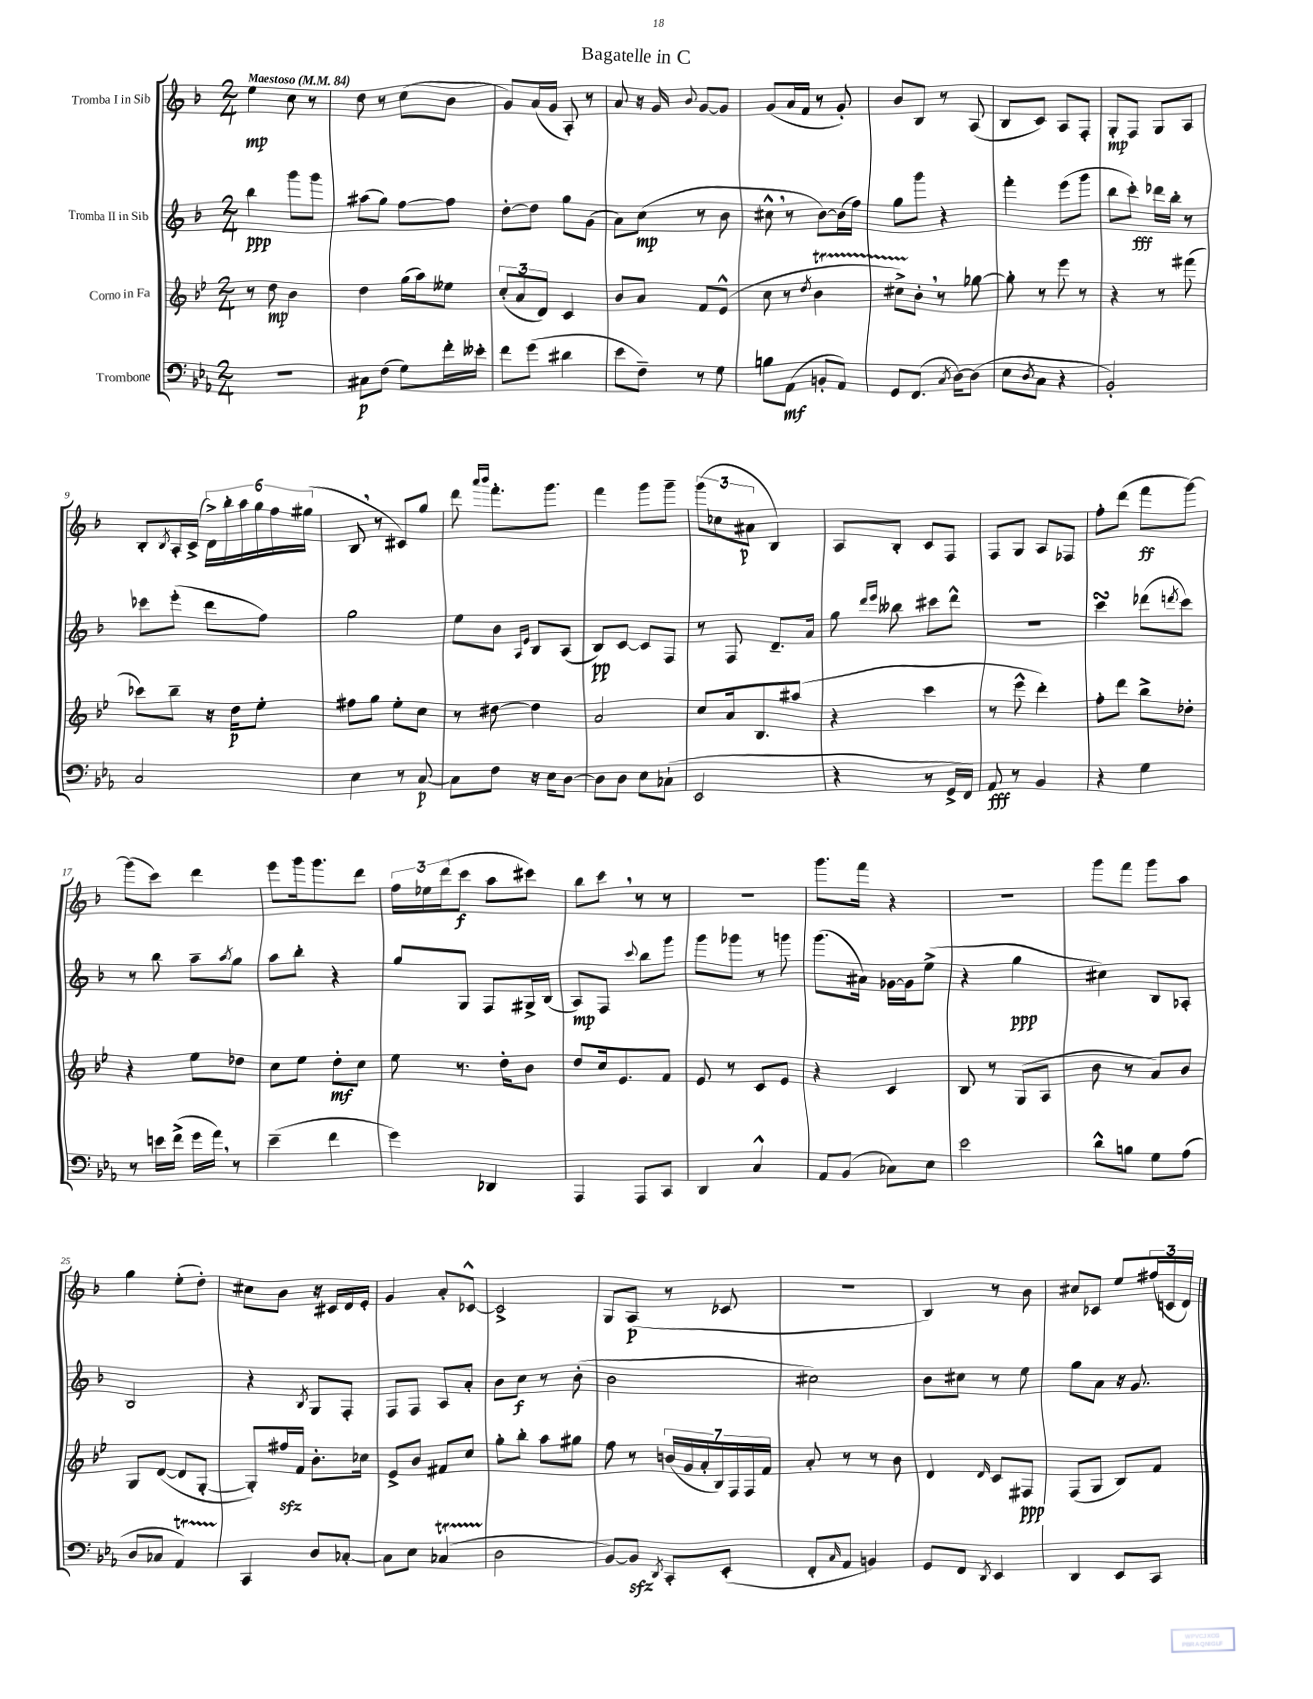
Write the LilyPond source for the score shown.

\header { title = "Bagatelle in C" }
<<
\new StaffGroup <<
\new Staff = "s0" \with { instrumentName = "Tromba I in Sib" } {
    \clef treble \key f \major \numericTimeSignature \time 2/4 \tempo "Maestoso" 4 = 84
    e''4\mp c''8 r8 |
    d''8 r8 c''8( bes'8 |
    g'8) a'16( g'16 a8-.) r8 |
    a'8 r16 g'16 \appoggiatura { bes'8 } g'8~ g'8 |
    g'8( a'16 f'16 r8 g'8-.) |
    bes'8 bes8 r8 a8( |
    bes8 c'8) a8 f8-. |
    g8-.\mp f8 g8 a8 |
    bes8-. \acciaccatura { bes8 } a16-. c'16->( \tuplet 6/4 { d'16->) bes''16-. a''16 g''16 f''16 gis''16( } |
    bes8 \breathe r8 cis'8) g''8 |
    d'''8 \grace { a'''16 bes'''16 } f'''8.-. g'''8. |
    f'''4 g'''8 g'''8-- |
    \tuplet 3/2 { g'''8( ces''8 ais'8\p } bes4) |
    a8 bes8-. c'8 f8 |
    f8 g8 a8 fes8 |
    f''8-. d'''8( f'''8\ff g'''8~) |
    g'''8( c'''8) d'''4 |
    e'''8 g'''16 g'''8. d'''8 |
    \tuplet 3/2 { f''16 ees''16 d'''16( } c'''8\f a''8 cis'''8) |
    bes''8 c'''8 \breathe r8 r8 |
    R2 |
    g'''8. f'''16 r4 |
    R2 |
    g'''8 f'''8 g'''8 a''8 |
    g''4 e''8-.( d''8-.) |
    cis''8 bes'8 r16 cis'16 d'16 e'16-. |
    g'4 a'8-. ces'8~-^ |
    ces'2-> |
    g8 a8\p( r8 ces'8 |
    R2 |
    bes4) r8 bes'8 |
    cis''8 ces'8 e''8 \tuplet 3/2 { fis''16( c'16 d'16) } \bar "|." |
}
\new Staff = "s1" \with { instrumentName = "Tromba II in Sib" } {
    \clef treble \key f \major \numericTimeSignature \time 2/4
    bes''4\ppp g'''8 g'''8 |
    ais''8( g''8) f''8~ f''8 |
    d''8~-. d''8 g''8 g'8( |
    a'8) c''8\mp( r8 bes'8 |
    cis''8-^ \breathe r8 bes'8~) bes'16( f''16) |
    g''8 g'''8 r4 |
    f'''4-. e'''8( g'''8 |
    bes''8 c'''8-.\fff) des'''16 bes''16-. r8 |
    ces'''8 e'''8-.( d'''8 f''8) |
    g''2 |
    e''8 bes'8 \grace { a16 e'16 } bes8 a8( |
    bes8\pp) c'8~ c'8 f8 |
    r8 f8 d'8.-- a'16 |
    g''8 \grace { d'''16 e'''16 } beses''8 cis'''8 d'''8-^ |
    r2 |
    c'''4\turn des'''8( \acciaccatura { d'''8 } c'''8) |
    r8 bes''8 a''8-- \acciaccatura { a''8 } g''8 |
    a''8 bes''8-. r4 |
    g''8 g8 f8 gis16-> bes16( |
    a8\mp) f8 \appoggiatura { c'''8 } bes''8 g'''8 |
    g'''8 ges'''8 r8 g'''8 |
    g'''8.( ais'16) ges'16~ ges'16 e''8->( |
    r4 g''4\ppp |
    cis''4) bes8 aes8-. |
    bes2 |
    r4 \acciaccatura { bes8 } g8 f8-. |
    f8 f8 a8 a'8-. |
    bes'8 c''8\f r8 bes'8-.( |
    bes'2 |
    cis''2) |
    bes'8 cis''8 r8 e''8 |
    g''8 a'8 r16 g'8. \bar "|." |
}
\new Staff = "s2" \with { instrumentName = "Corno in Fa" } {
    \clef treble \key bes \major \numericTimeSignature \time 2/4
    r8 d''8\mp bes'4 |
    d''4 g''16( a''16) eeses''8 |
    \tuplet 3/2 { c''8-.( a'8 d'8) } c'4 |
    bes'8 a'8 f'8 ees'8-^( |
    c''8 r8 \acciaccatura { d''8 } bes'4\startTrillSpan |
    cis''8->) bes'8-.\stopTrillSpan \breathe r8 ges''8~ |
    ges''8-. r8 ees'''8 r8 |
    r4 r8 fis'''8( |
    ces'''8) bes''8-- r16 d''16\p ees''8-. |
    fis''8 g''8 ees''8-. c''8 |
    r8 dis''8~ dis''4 |
    a'2 |
    c''8 a'16 bes8. ais''8( |
    r4 c'''4 |
    r8 ees'''8-^ d'''4-.) |
    f''8-. d'''8 bes''8-> des''8-. |
    r4 ees''8 des''8 |
    c''8 ees''8 d''8-.\mf c''8 |
    ees''8 r8. d''16-. bes'8 |
    d''8 c''16 ees'8. f'8 |
    ees'8 r8 c'8 ees'8 |
    r4 c'4 |
    bes8 r8 g8( a8 |
    bes'8 r8 a'8) bes'8 |
    g8 d'8~( d'8 g8~-. |
    g8-.) fis''16\sfz f'16 bes'8.-. ces''16 |
    ees'8-> bes'8 fis'8 c''8 |
    g''8-. bes''8-. a''8 gis''8 |
    f''8 r8 \tuplet 7/4 { b'16( g'16 a'16-. bes16) f16 f16 f'16 } |
    a'8-. r8 r8 bes'8 |
    d'4 \grace { d'16 } c'8 fis8\ppp |
    f8( g8 bes8) f'8 \bar "|." |
}
\new Staff = "s3" \with { instrumentName = "Trombone" } {
    \clef bass \key ees \major \numericTimeSignature \time 2/4
    R2 |
    cis8\p f8( g8) f'16-. eeses'16-. |
    f'8 g'8( dis'4 |
    ees'8 f8--) r8 g8 |
    b8 aes,8\mf( b,8-. aes,8) |
    g,8 f,8.( \acciaccatura { c8 } d16~) d8( |
    ees8 \acciaccatura { d8 } c8 r4 |
    bes,2-.) |
    c2 |
    ees4 r8 c8~\p |
    c8 f8 r16 ees16 d8~ |
    d8 d8 ees8 ces8-!( |
    ees,2 |
    r4 r8 g,16-> f,16) |
    aes,8\fff r8 bes,4 |
    r4 g4 |
    r8 e'16 f'16->( g'16 aes'16) \breathe r8 |
    ees'4--( f'4 |
    g'4) des,4 |
    aes,,4 aes,,8 c,8 |
    d,4 c4-^ |
    aes,8 bes,8( ces8) ees8 |
    ees'2 |
    d'8-^ b8 g8 aes8( |
    d8 ces8 aes,4\startTrillSpan) |
    c,4\stopTrillSpan d8 ces8~-. |
    ces8 ees8 ces4\startTrillSpan( |
    d2\stopTrillSpan |
    bes,8~) bes,8\sfz \acciaccatura { d,8 } c,8-. ees,8-.( |
    f,8-. \grace { c16 } aes,8 b,4) |
    g,8 f,8 \acciaccatura { d,8 } ees,4 |
    d,4 ees,8 c,8 \bar "|." |
}
>>
>>
